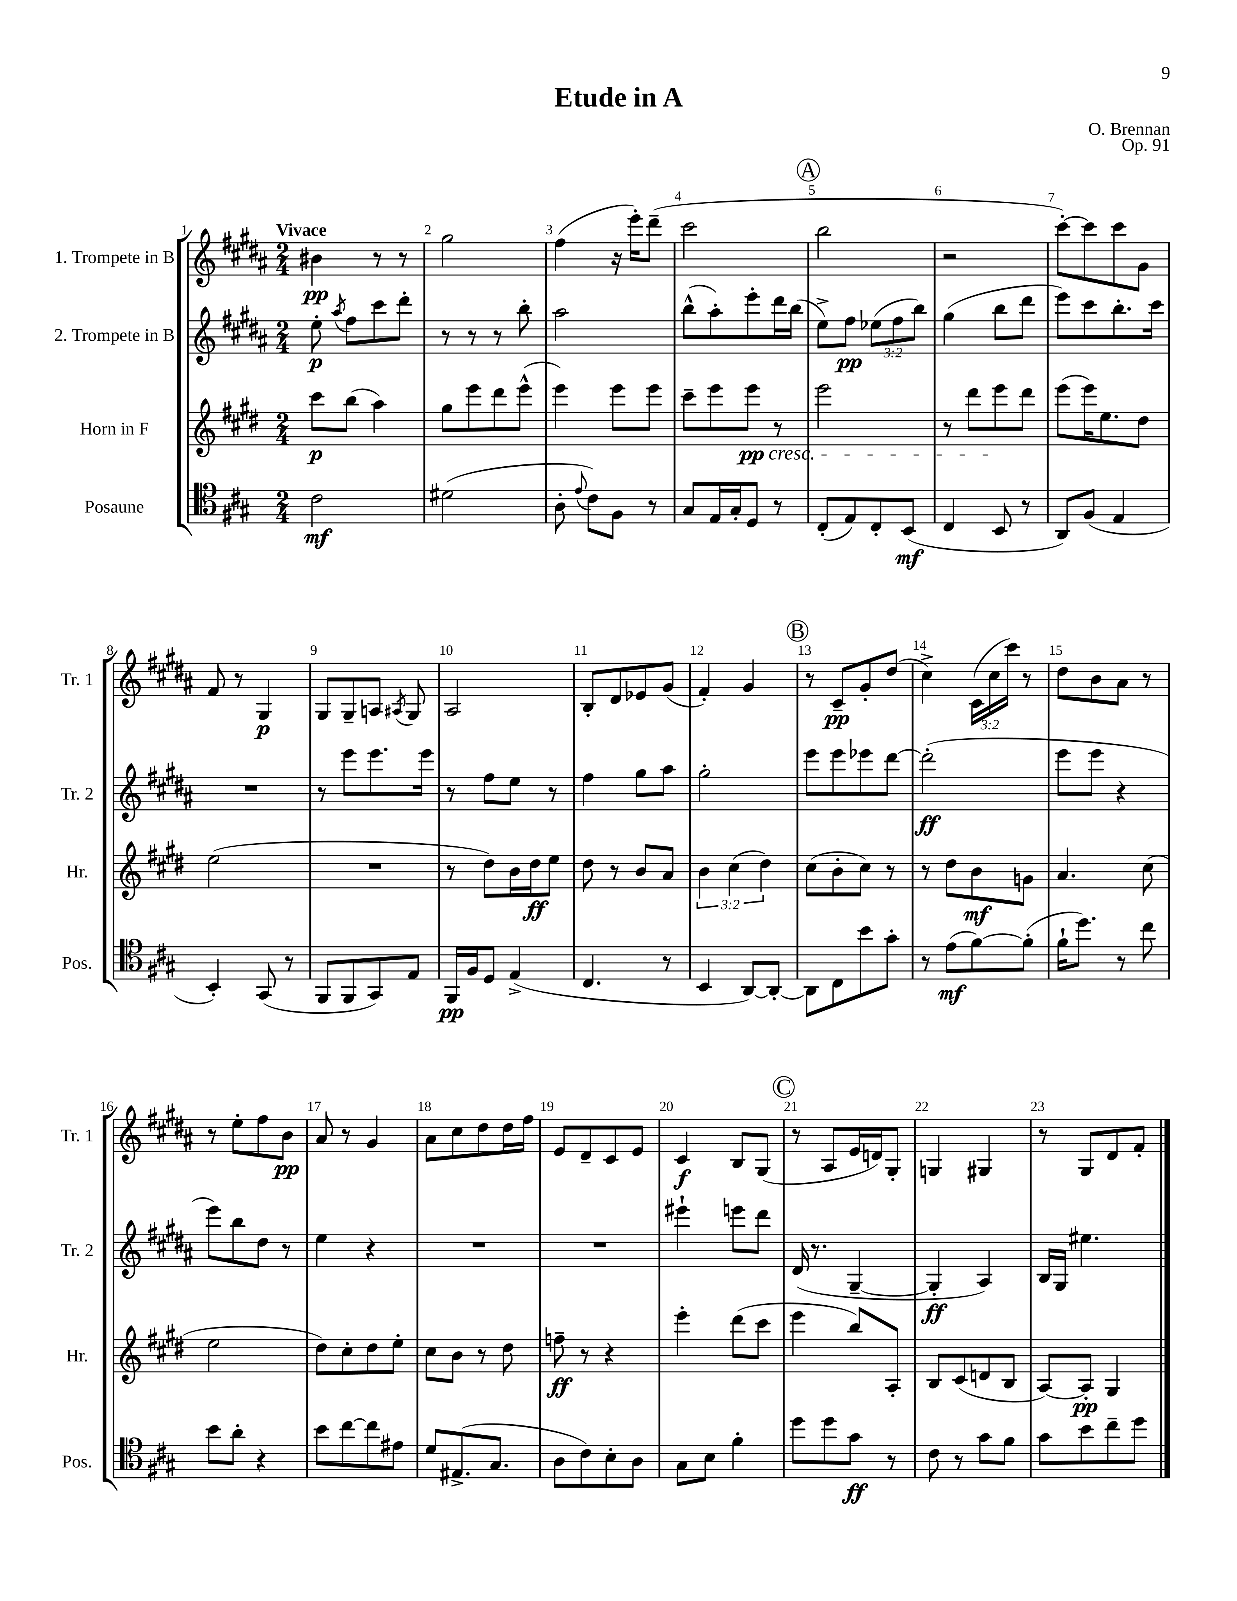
\header { title = "Etude in A" composer = "O. Brennan" opus = "Op. 91" }
<<
\new StaffGroup <<
\new Staff = "s0" \with { instrumentName = "1. Trompete in B" shortInstrumentName = "Tr. 1" } {
    \clef treble \key b \major \numericTimeSignature \time 2/4 \override Staff.TupletNumber.text = #tuplet-number::calc-fraction-text \tempo "Vivace"
    \autoBeamOff bis'4\pp r8 r8 |
    gis''2 |
    fis''4( r16 e'''16[-.) dis'''8]--( |
    cis'''2 |
    \mark \markup { \circle "A" } b''2 |
    r2 |
    cis'''8[~-.) cis'''8 cis'''8 gis'8] |
    fis'8 r8 gis4\p |
    gis8[ gis8-- a8] \acciaccatura { ais8 } gis8 |
    ais2 |
    b8[-. dis'8 ees'8 gis'8]( |
    fis'4-.) gis'4 |
    \mark \markup { \circle "B" } r8 cis'8[--\pp gis'8-. dis''8]( |
    cis''4->) \tuplet 3/2 { cis'16[( cis''16 cis'''16]) } r8 |
    dis''8[ b'8 ais'8] r8 |
    r8 e''8[-. fis''8 b'8]\pp |
    ais'8 r8 gis'4 |
    ais'8[ cis''8 dis''8 dis''16 fis''16] |
    e'8[ dis'8-- cis'8 e'8] |
    cis'4\f b8[ gis8]( |
    \mark \markup { \circle "C" } r8 ais8[ e'16 d'16) gis8]-. |
    g4 gis4 |
    r8 gis8[ dis'8 fis'8]-. \bar "|." |
}
\new Staff = "s1" \with { instrumentName = "2. Trompete in B" shortInstrumentName = "Tr. 2" } {
    \clef treble \key b \major \numericTimeSignature \time 2/4 \override Staff.TupletNumber.text = #tuplet-number::calc-fraction-text
    \autoBeamOff e''8-.\p \acciaccatura { ais''8 } fis''8[ cis'''8 dis'''8]-. |
    r8 r8 r8 b''8-. |
    ais''2 |
    b''8[-^( ais''8-.) e'''8-. dis'''16 b''16]( |
    \mark \markup { \circle "A" } e''8[->) fis''8]\pp \tuplet 3/2 { ees''8[( fis''8 b''8]) } |
    gis''4( b''8[ dis'''8] |
    e'''8[) cis'''8 b''8.-. cis'''16] |
    R2 |
    r8 e'''8[ e'''8. e'''16] |
    r8 fis''8[ e''8] r8 |
    fis''4 gis''8[ ais''8] |
    gis''2-. |
    \mark \markup { \circle "B" } e'''8[ e'''8 ees'''8 dis'''8]~ |
    dis'''2-.\ff( |
    e'''8[ e'''8] r4 |
    e'''8[) b''8 dis''8] r8 |
    e''4 r4 |
    R2 |
    R2 |
    eis'''4-! e'''8[ dis'''8] |
    \mark \markup { \circle "C" } dis'16( r8. gis4~-- |
    gis4-.\ff ais4) |
    b16[ gis16] eis''4. \bar "|." |
}
\new Staff = "s2" \with { instrumentName = "Horn in F" shortInstrumentName = "Hr." } {
    \clef treble \key e \major \numericTimeSignature \time 2/4 \override Staff.TupletNumber.text = #tuplet-number::calc-fraction-text
    \autoBeamOff cis'''8[\p b''8]( a''4) |
    gis''8[ e'''8 dis'''8 e'''8]-^( |
    e'''4) e'''8[ e'''8] |
    cis'''8[-- e'''8 e'''8]\pp\cresc r8 |
    \mark \markup { \circle "A" } e'''2 |
    r8 dis'''8[ e'''8\! dis'''8] |
    e'''8[( e'''16) e''8. dis''8] |
    e''2( |
    R2 |
    r8 dis''8[) b'16 dis''16\ff e''8] |
    dis''8 r8 b'8[ a'8] |
    \tuplet 3/2 { b'4 cis''4( dis''4) } |
    \mark \markup { \circle "B" } cis''8[( b'8-. cis''8]) r8 |
    r8 dis''8[ b'8\mf g'8] |
    a'4. cis''8( |
    e''2 |
    dis''8[) cis''8-. dis''8 e''8]-. |
    cis''8[ b'8] r8 dis''8 |
    f''8--\ff r8 r4 |
    e'''4-. dis'''8[( cis'''8] |
    \mark \markup { \circle "C" } e'''4 b''8[) a8]-. |
    b8[ cis'8( d'8 b8] |
    a8[~) a8]-.\pp gis4 \bar "|." |
}
\new Staff = "s3" \with { instrumentName = "Posaune" shortInstrumentName = "Pos." } {
    \clef tenor \key a \major \numericTimeSignature \time 2/4
    \autoBeamOff cis'2\mf |
    dis'2( |
    a8-. \appoggiatura { e'8 } cis'8[) fis8] r8 |
    gis8[ e16 gis16-. d8] r8 |
    \mark \markup { \circle "A" } cis8[-.( e8) cis8-. b,8]\mf( |
    cis4 b,8 r8 |
    a,8[) fis8]( e4 |
    b,4-.) gis,8( r8 |
    fis,8[ fis,8 gis,8) e8] |
    fis,16[\pp fis16 d8] e4->( |
    cis4. r8 |
    b,4 a,8[~) a,8]~-. |
    \mark \markup { \circle "B" } a,8[ cis8 b'8 gis'8]-. |
    r8 e'8[\mf( fis'8~) fis'8]-.( |
    fis'16[-! d''8.]) r8 cis''8 |
    b'8[ a'8]-. r4 |
    b'8[ cis''8~ cis''8 eis'8] |
    d'8[ eis8.->( gis8.] |
    a8[ cis'8) b8-. a8] |
    gis8[ b8] fis'4-. |
    \mark \markup { \circle "C" } d''8[ d''8 gis'8]\ff r8 |
    cis'8 r8 gis'8[ fis'8] |
    gis'8[ b'8 cis''8-- d''8] \bar "|." |
}
>>
>>
\layout { \context { \Score \override BarNumber.break-visibility = ##(#f #t #t) barNumberVisibility = #all-bar-numbers-visible } }
